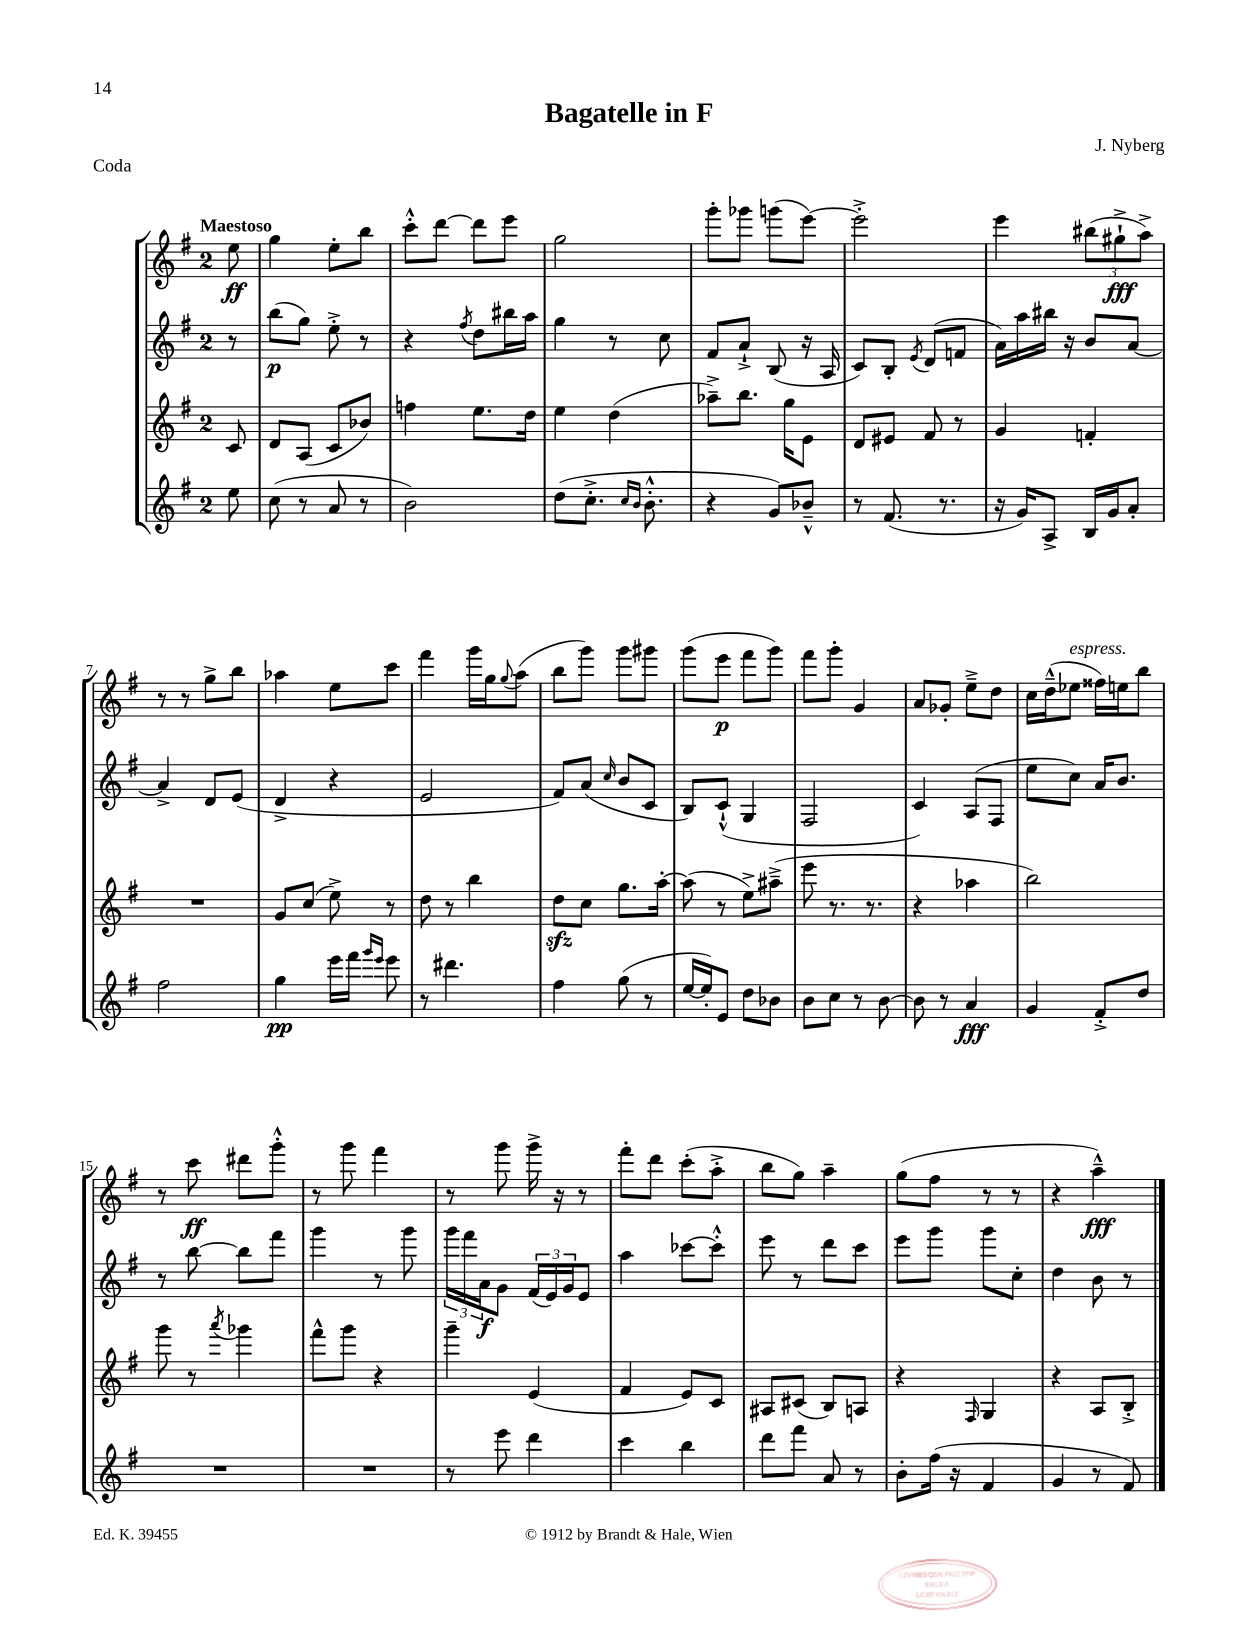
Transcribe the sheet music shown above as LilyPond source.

\header { title = "Bagatelle in F" composer = "J. Nyberg" piece = "Coda" }
<<
\new StaffGroup <<
\new Staff = "s0" {
    \clef treble \key g \major \once \override Staff.TimeSignature.style = #'single-digit \time 2/4 \partial 8 \tempo "Maestoso"
    e''8\ff |
    g''4 e''8-. b''8 |
    c'''8-.-^ d'''8~ d'''8 e'''8 |
    g''2 |
    g'''8-. ges'''8 g'''8( e'''8~) |
    e'''2-.-> |
    e'''4 \tuplet 3/2 { bis''8( gis''8-!->\fff a''8->) } |
    r8 r8 g''8-> b''8 |
    aes''4 e''8 c'''8 |
    fis'''4 g'''16 g''16 \appoggiatura { g''8 } a''8( |
    b''8 g'''8) g'''8 gis'''8 |
    g'''8( e'''8\p fis'''8 g'''8) |
    fis'''8 g'''8-. g'4 |
    a'8 ges'8-. e''8---> d''8 |
    c''16 d''16---^( ees''8^\markup { \italic "espress." } fisis''16) e''16 b''8 |
    r8 c'''8\ff dis'''8 g'''8-.-^ |
    r8 g'''8 fis'''4 |
    r8 g'''8 g'''16-> r16 r8 |
    fis'''8-. d'''8 c'''8-.( a''8-.-> |
    b''8 g''8) a''4-- |
    g''8( fis''8 r8 r8 |
    r4 a''4---^\fff) \bar "|." |
}
\new Staff = "s1" {
    \clef treble \key g \major \once \override Staff.TimeSignature.style = #'single-digit \time 2/4 \partial 8
    r8 |
    b''8\p( g''8) e''8-.-> r8 |
    r4 \acciaccatura { fis''8 } d''8 bis''16 a''16 |
    g''4 r8 c''8 |
    fis'8 a'8-!-> b8( r16 a16 |
    c'8) b8-. \acciaccatura { e'8 } d'8( f'8 |
    a'16) a''16 bis''16 r16 b'8 a'8~ |
    a'4-> d'8 e'8( |
    d'4-> r4 |
    e'2 |
    fis'8) a'8( \grace { c''16 } b'8 c'8 |
    b8) c'8-!-^( g4 |
    fis2 |
    c'4) a8( fis8 |
    e''8 c''8) a'16 b'8. |
    r8 b''8~ b''8 fis'''8 |
    g'''4 r8 g'''8 |
    \tuplet 3/2 { g'''16 fis'''16 a'16\f } g'8 \tuplet 3/2 { fis'16( e'16) g'16 } e'8 |
    a''4 ces'''8~ ces'''8-.-^ |
    e'''8 r8 d'''8 c'''8 |
    e'''8 g'''8 g'''8 c''8-. |
    d''4 b'8 r8 \bar "|." |
}
\new Staff = "s2" {
    \clef treble \key g \major \once \override Staff.TimeSignature.style = #'single-digit \time 2/4 \partial 8
    c'8 |
    d'8 a8( c'8 bes'8) |
    f''4 e''8. d''16 |
    e''4 d''4( |
    aes''8--->) b''8. g''16 e'8 |
    d'8 eis'8 fis'8 r8 |
    g'4 f'4-. |
    R2 |
    g'8 c''8( e''8->) r8 |
    d''8 r8 b''4 |
    d''8\sfz c''8 g''8. a''16~-. |
    a''8( r8 e''8->) ais''8--->( |
    e'''8 r8. r8. |
    r4 aes''4 |
    b''2) |
    g'''8 r8 \acciaccatura { a'''8 } ges'''4 |
    fis'''8-^ g'''8 r4 |
    g'''4-- e'4( |
    fis'4 e'8) c'8 |
    ais8 cis'8( b8) a8 |
    r4 \grace { fis16 } g4 |
    r4 a8 b8-.-> \bar "|." |
}
\new Staff = "s3" {
    \clef treble \key g \major \once \override Staff.TimeSignature.style = #'single-digit \time 2/4 \partial 8
    e''8 |
    c''8( r8 a'8 r8 |
    b'2) |
    d''8( c''8.-.-> \grace { c''16 b'16 } b'8.-.-^ |
    r4 g'8) bes'8---^ |
    r8 fis'8.( r8. |
    r16 g'16) a8-> b16 g'16 a'8-. |
    fis''2 |
    g''4\pp e'''16 fis'''16 \grace { g'''16 e'''16 } e'''8 |
    r8 dis'''4. |
    fis''4 g''8( r8 |
    e''16~ e''16-.) e'8 d''8 bes'8 |
    b'8 c''8 r8 b'8~ |
    b'8 r8 a'4\fff |
    g'4 fis'8-.-> d''8 |
    R2 |
    R2 |
    r8 e'''8 d'''4 |
    c'''4 b''4 |
    d'''8 fis'''8 a'8 r8 |
    b'8-. fis''16( r16 fis'4 |
    g'4 r8 fis'8) \bar "|." |
}
>>
>>
